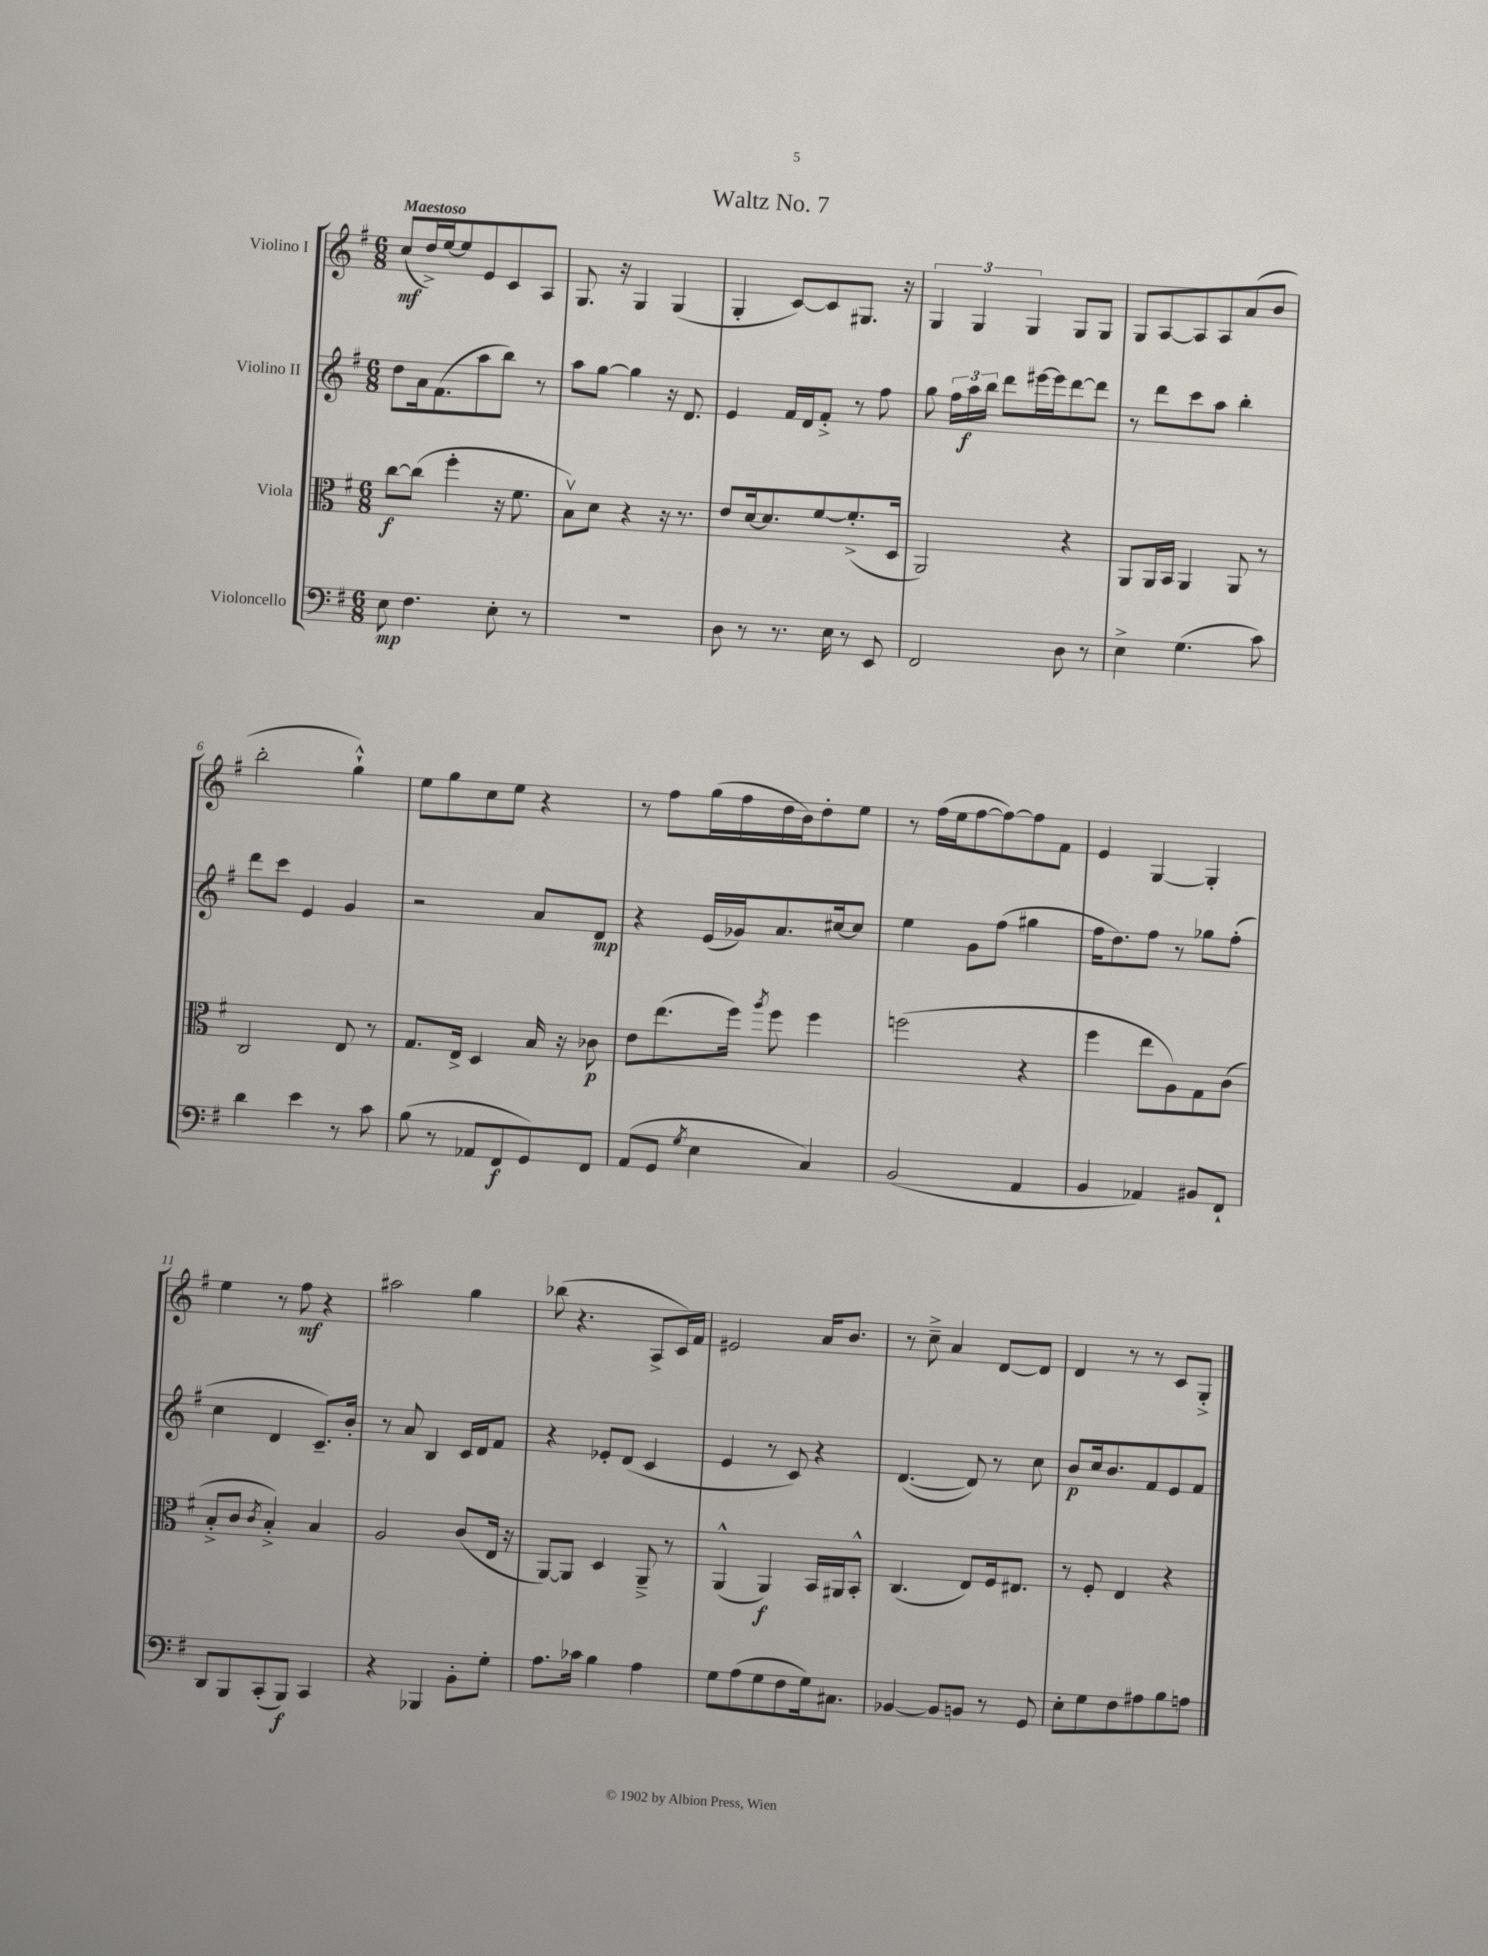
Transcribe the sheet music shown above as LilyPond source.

\header { title = "Waltz No. 7" }
<<
\new StaffGroup <<
\new Staff = "s0" \with { instrumentName = "Violino I" } {
    \clef treble \key g \major \numericTimeSignature \time 6/8 \tempo "Maestoso"
    \autoBeamOff c''8[\mf( d''16->) e''16~ e''8 e'8 c'8 a8] |
    g8. r16 g4 g4( |
    g4-. c'8[~) c'8 gis8.] r16 |
    \tuplet 3/2 { g4 g4 g4 } g8[ g8] |
    g8[ a8~ a8 a8 a'8( b'8] |
    b''2-. g''4-!-^) |
    e''8[ g''8 c''8 e''8] r4 |
    r8 fis''8[ g''16( fis''16 d''16 b'16) d''8-. e''8] |
    r8 fis''16[( e''16 fis''8~ fis''8~) fis''8 fis'8] |
    e'4 g4~ g4-. |
    e''4 r8 fis''8\mf r4 |
    ais''2 g''4 |
    bes''8( r4. a8[-> c'16) fis'16] |
    eis'2 a'16[ b'8.] |
    r8 c''8---> a'4 d'8[~ d'8] |
    d'4 r8 r8 c'8[ g8]-.-> \bar "|." |
}
\new Staff = "s1" \with { instrumentName = "Violino II" } {
    \clef treble \key g \major \numericTimeSignature \time 6/8
    \autoBeamOff d''8[ a'16 fis'8.( a''8 b''8]) r8 |
    a''8[ g''8]~ g''4 r16 d'8. |
    e'4 fis'16[ d'16 fis'8]-.-> r8 fis''8 |
    g''8 \tuplet 3/2 { fis''16[ a''16\f b''16] } d'''8[ eis'''16~ eis'''16 d'''8~ d'''8] |
    r8 d'''8[ c'''8 a''8] b''4-. |
    d'''8[ c'''8] e'4 g'4 |
    r2 a'8[ d'8]\mp |
    r4 e'16[( ges'16) a'8. cis''16~ cis''8] |
    e''4 g'8[ fis''8]( gis''4 |
    fis''16[ d''8.) fis''8] r8 ges''8[ fis''8]-.( |
    c''4 d'4 c'8.[--) b'16]-. |
    r8 a'8 b4 c'16[ d'16 fis'8] |
    r4 ees'8[-. d'8]( c'4 |
    e'4 r8 c'8) r4 |
    d'4.~( d'8) r8 c''8 |
    b'8[\p c''16 b'8. fis'8 e'8 fis'8] \bar "|." |
}
\new Staff = "s2" \with { instrumentName = "Viola" } {
    \clef alto \key g \major \numericTimeSignature \time 6/8
    \autoBeamOff c''8[~\f c''8]( fis''4-. r16 fis'8. |
    b8[\upbow) d'8] r4 r16 r8. |
    e'8[ d'16~ d'8. fis'8~ fis'8.-.->( d16] |
    a,2) r4 |
    a,8[ a,16 b,16] a,4 a,8 r8 |
    c2 e8 r8 |
    g8.[ e16]-> d4 b16 r16 ces'8\p |
    e'8[ e''8.( fis''16]) \acciaccatura { a''8 } fis''8 fis''4 |
    f''2( r4 |
    fis''4 e''8[ a8) g8 c'8]( |
    b8[-.-> c'8] \acciaccatura { c'8 } b4-.->) b4 |
    a2 c'8[( e16] r16 |
    a,8[~) a,8] d4 a,8---> r8 |
    a,4-^( a,4\f) b,16[ ais,16 b,8]-.-^ |
    c4.( e8[) fis16 eis8.] |
    r8 fis8-. e4 r4 \bar "|." |
}
\new Staff = "s3" \with { instrumentName = "Violoncello" } {
    \clef bass \key g \major \numericTimeSignature \time 6/8
    \autoBeamOff e8\mp fis4. e8-. r8 |
    R2. |
    d8 r8 r8. e16 r8 e,8 |
    fis,2 d8 r8 |
    e4-> g4.( c'8) |
    d'4 e'4 r8 c'8 |
    b8( r8 aes,8[ fis,8\f g,8) fis,8] |
    a,8[( g,8] \acciaccatura { g8 } e4 c4) |
    b,2( a,4 |
    b,4 aes,4) bis,8[ fis,8]-! |
    d,8[ b,,8 c,8-.( b,,8]\f) c,4 |
    r4 bes,,4 b,8[-. g8]-. |
    a8.[ ces'16] b4 a4 |
    g8[ a8( g8 fis8 g16) cis8.] |
    bes,4~ bes,8[ b,8] r8 g,8 |
    e8[-. g8 fis8 ais8 b8 a8] \bar "|." |
}
>>
>>
